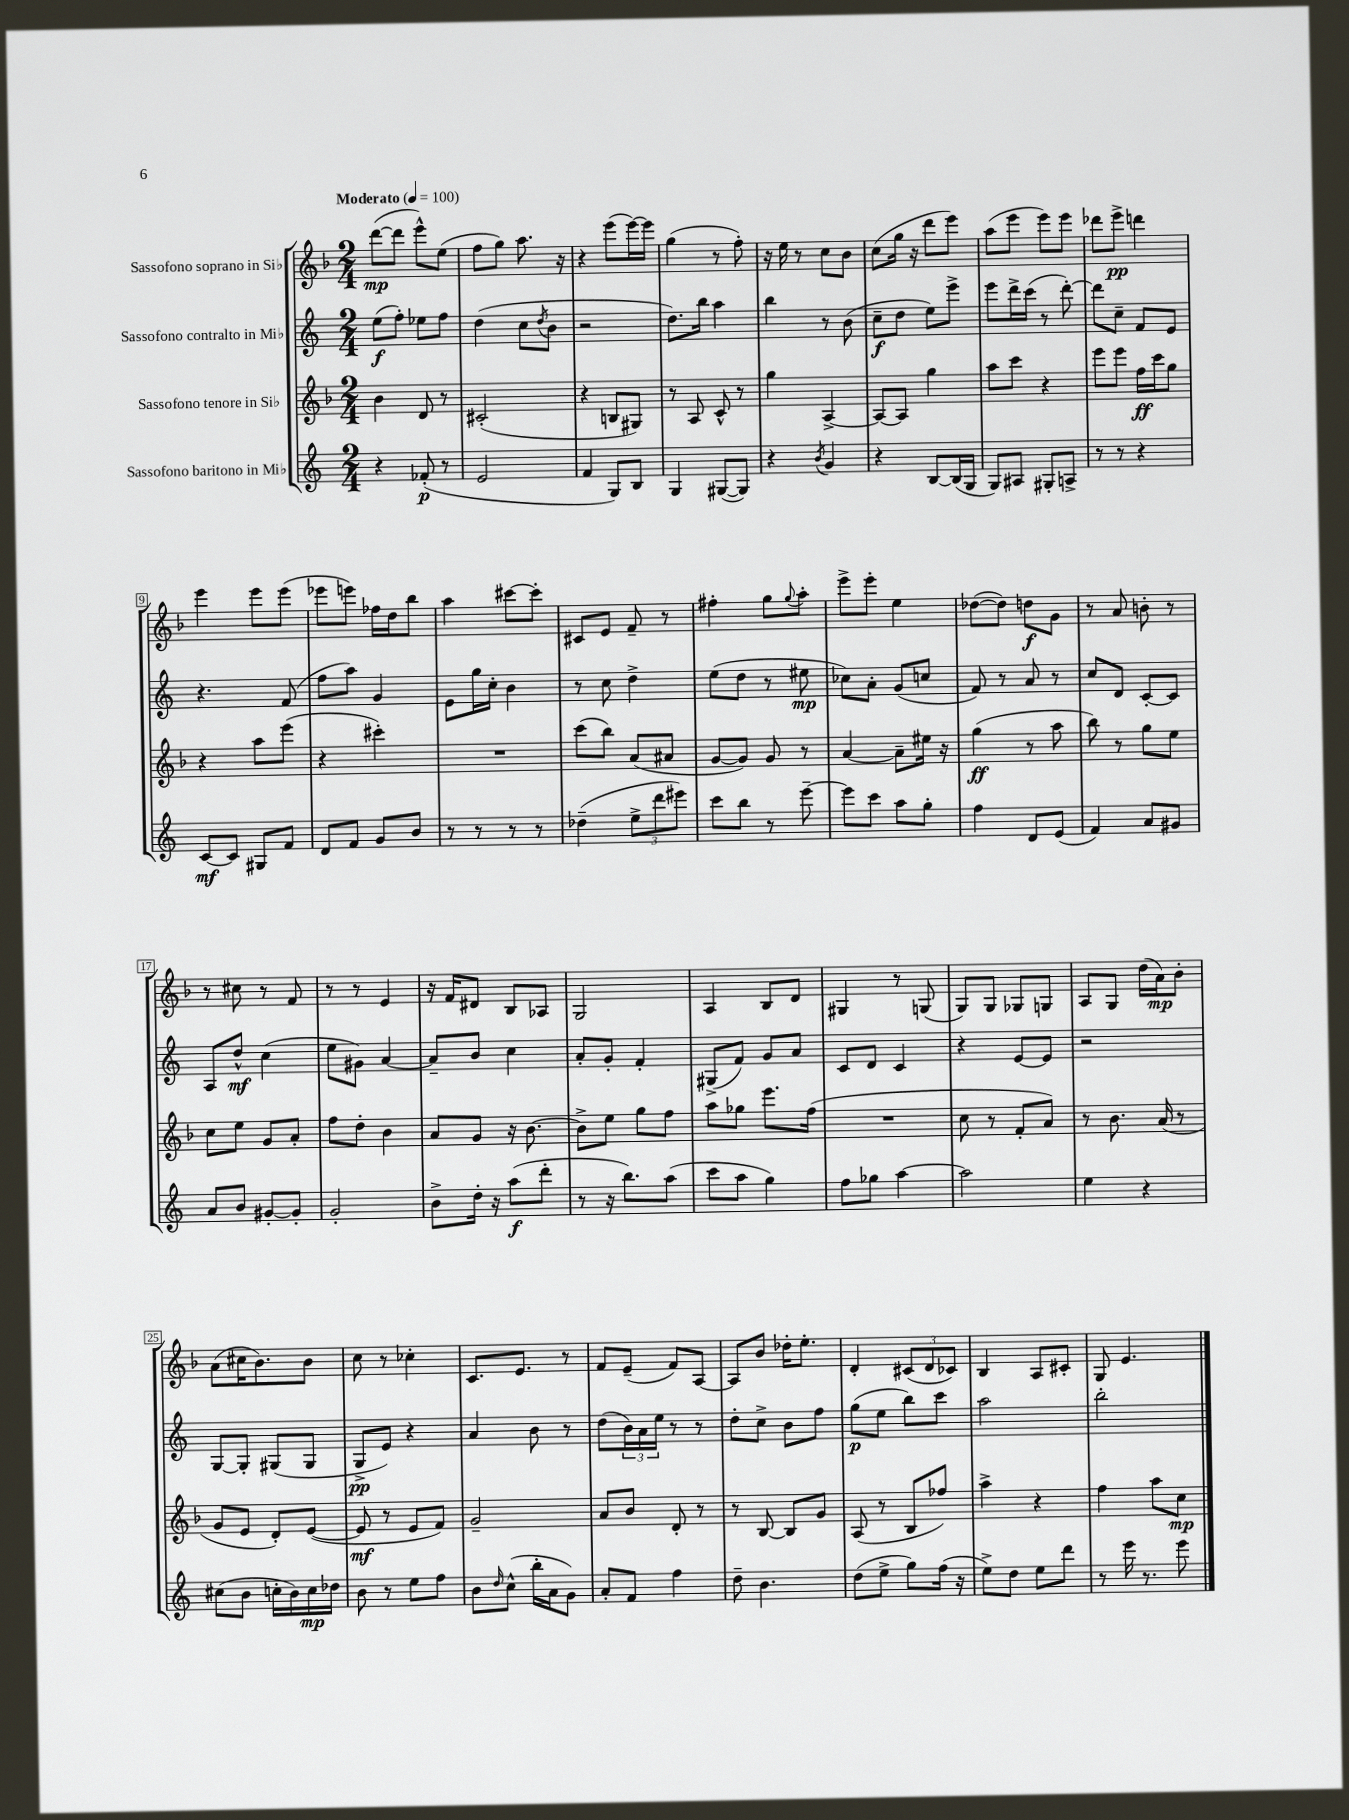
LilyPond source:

<<
\new StaffGroup <<
\new Staff = "s0" \with { instrumentName = "Sassofono soprano in Sib" } {
    \clef treble \key f \major \numericTimeSignature \time 2/4 \tempo "Moderato" 4 = 100
    d'''8~\mp( d'''8 e'''8-^) e''8( |
    f''8 g''8) a''8. r16 |
    r4 e'''8( e'''16~) e'''16 |
    g''4( r8 f''8-.) |
    r16 e''16 r8 c''8 bes'8 |
    c''8( g''16 r16 d'''8 e'''8) |
    a''8( e'''8 e'''8) e'''8 |
    des'''8 e'''8->\pp d'''4 |
    e'''4 e'''8 e'''8( |
    ees'''8 e'''8) fes''16 d''16 bes''8 |
    a''4 cis'''8~ cis'''8-. |
    cis'8 e'8 f'8-- r8 |
    fis''4-. g''8 \appoggiatura { g''8 } a''8-. |
    e'''8-> e'''8-. e''4 |
    des''8~( des''8) d''8\f g'8 |
    r8 a'8 b'8-. r8 |
    r8 cis''8 r8 f'8 |
    r8 r8 e'4 |
    r16 f'16 dis'8 bes8 aes8 |
    g2 |
    a4 bes8 d'8 |
    gis4 r8 g8( |
    g8) g8 ges8 g8 |
    a8 g8 d''16( a'16\mp) bes'8-. |
    a'8( cis''16 bes'8.) bes'8 |
    c''8 r8 ces''4-. |
    c'8. e'8. r8 |
    f'8 e'8--( f'8) a8~ |
    a8 bes'8 des''16-. e''8.-. |
    d'4-. \tuplet 3/2 { cis'8( d'8 ces'8) } |
    bes4 a8 cis'8-. |
    g8 e'4. \bar "|." |
}
\new Staff = "s1" \with { instrumentName = "Sassofono contralto in Mib" } {
    \clef treble \key c \major \numericTimeSignature \time 2/4
    e''8\f( f''8-.) ees''8 f''8 |
    d''4( c''8 \acciaccatura { d''8 } b'8 |
    r2 |
    d''8.) b''16 a''4 |
    b''4 r8 b'8( |
    c''8--\f d''8 e''8) e'''8-> |
    e'''8 d'''16-> c'''16( r8 d'''8~-.) |
    d'''8 c''8-- f'8 e'8 |
    r4. f'8( |
    f''8 a''8) g'4 |
    e'8 g''16 c''16-. b'4 |
    r8 c''8 d''4-> |
    e''8( d''8 r8 eis''8\mp |
    ces''8) a'8-. g'8( c''8 |
    f'8) r8 a'8 r8 |
    c''8 d'8 c'8~-. c'8 |
    a8 d''8-^\mf c''4( |
    e''8 gis'8) a'4~ |
    a'8-- b'8 c''4 |
    a'8-. g'8-. f'4-. |
    gis8->( f'8) g'8 a'8 |
    c'8 d'8 c'4 |
    r4 e'8~ e'8 |
    r2 |
    g8~ g8-. gis8( gis8 |
    g8->\pp e'8) r4 |
    a'4 b'8 r8 |
    d''8( \tuplet 3/2 { b'16) a'16 e''16 } r8 r8 |
    d''8-. c''8-> b'8 f''8 |
    g''8\p( e''8 b''8) c'''8 |
    a''2 |
    b''2-. \bar "|." |
}
\new Staff = "s2" \with { instrumentName = "Sassofono tenore in Sib" } {
    \clef treble \key f \major \numericTimeSignature \time 2/4
    bes'4 d'8 r8 |
    cis'2-.( |
    r4 b8 gis8) |
    r8 a8 c'8-^ r8 |
    g''4 a4~-> |
    a8~ a8 g''4 |
    a''8 c'''8 r4 |
    e'''8 e'''8 f''16\ff c'''16 g''8 |
    r4 a''8 e'''8( |
    r4 cis'''4-.) |
    R2 |
    c'''8( bes''8) a'8( ais'8 |
    g'8~ g'8) g'8 r8 |
    a'4~ a'8-- eis''16 r16 |
    g''4\ff( r8 a''8 |
    bes''8) r8 g''8 e''8 |
    c''8 e''8 g'8 a'8-. |
    f''8 d''8-. bes'4 |
    a'8 g'8 r16 bes'8.~ |
    bes'8-> e''8 g''8 f''8 |
    a''8 ges''8 e'''8. f''16( |
    R2 |
    c''8 r8 f'8-. a'8) |
    r8 bes'8. a'16( r8 |
    g'8 e'8 d'8-.) e'8~( |
    e'8\mf r8 e'8 f'8) |
    g'2-- |
    a'8 bes'8 d'8-. r8 |
    r8 bes8~ bes8 g'8 |
    a8( r8 bes8 fes''8) |
    a''4-> r4 |
    f''4 a''8 c''8\mp \bar "|." |
}
\new Staff = "s3" \with { instrumentName = "Sassofono baritono in Mib" } {
    \clef treble \key c \major \numericTimeSignature \time 2/4
    r4 fes'8-.\p( r8 |
    e'2 |
    f'4 g8) b8 |
    g4 gis8~( gis8) |
    r4 \acciaccatura { b'8 } g'4 |
    r4 b8~ b16( g16 |
    g8) ais8 gis8-. a8-> |
    r8 r8 r4 |
    c'8~\mf c'8 gis8 f'8 |
    d'8 f'8 g'8 b'8 |
    r8 r8 r8 r8 |
    des''4--( \tuplet 3/2 { e''8-> d'''8 eis'''8) } |
    c'''8 b''8 r8 e'''8~-- |
    e'''8 c'''8 a''8 g''8-. |
    f''4 d'8 e'8( |
    f'4) a'8 gis'8 |
    a'8 b'8 gis'8~-. gis'8-. |
    g'2-. |
    b'8-> d''16-. r16 a''8\f( d'''8-. |
    r8 r16 b''8.) a''8( |
    c'''8 a''8 g''4) |
    f''8 ges''8 a''4~ |
    a''2 |
    e''4 r4 |
    cis''8( b'8 c''16-. b'16) c''16\mp des''16 |
    b'8 r8 e''8 f''8 |
    b'8 \grace { d''16 } c''8-^( b''16-. a'16 g'8) |
    a'8-. f'8 f''4 |
    d''8-- b'4. |
    d''8( e''8-> g''8) f''16( r16 |
    e''8->) d''8 e''8 d'''8 |
    r8 e'''16 r8. e'''8 \bar "|." |
}
>>
>>
\layout { \context { \Score \override BarNumber.stencil = #(make-stencil-boxer 0.1 0.3 ly:text-interface::print) } }
